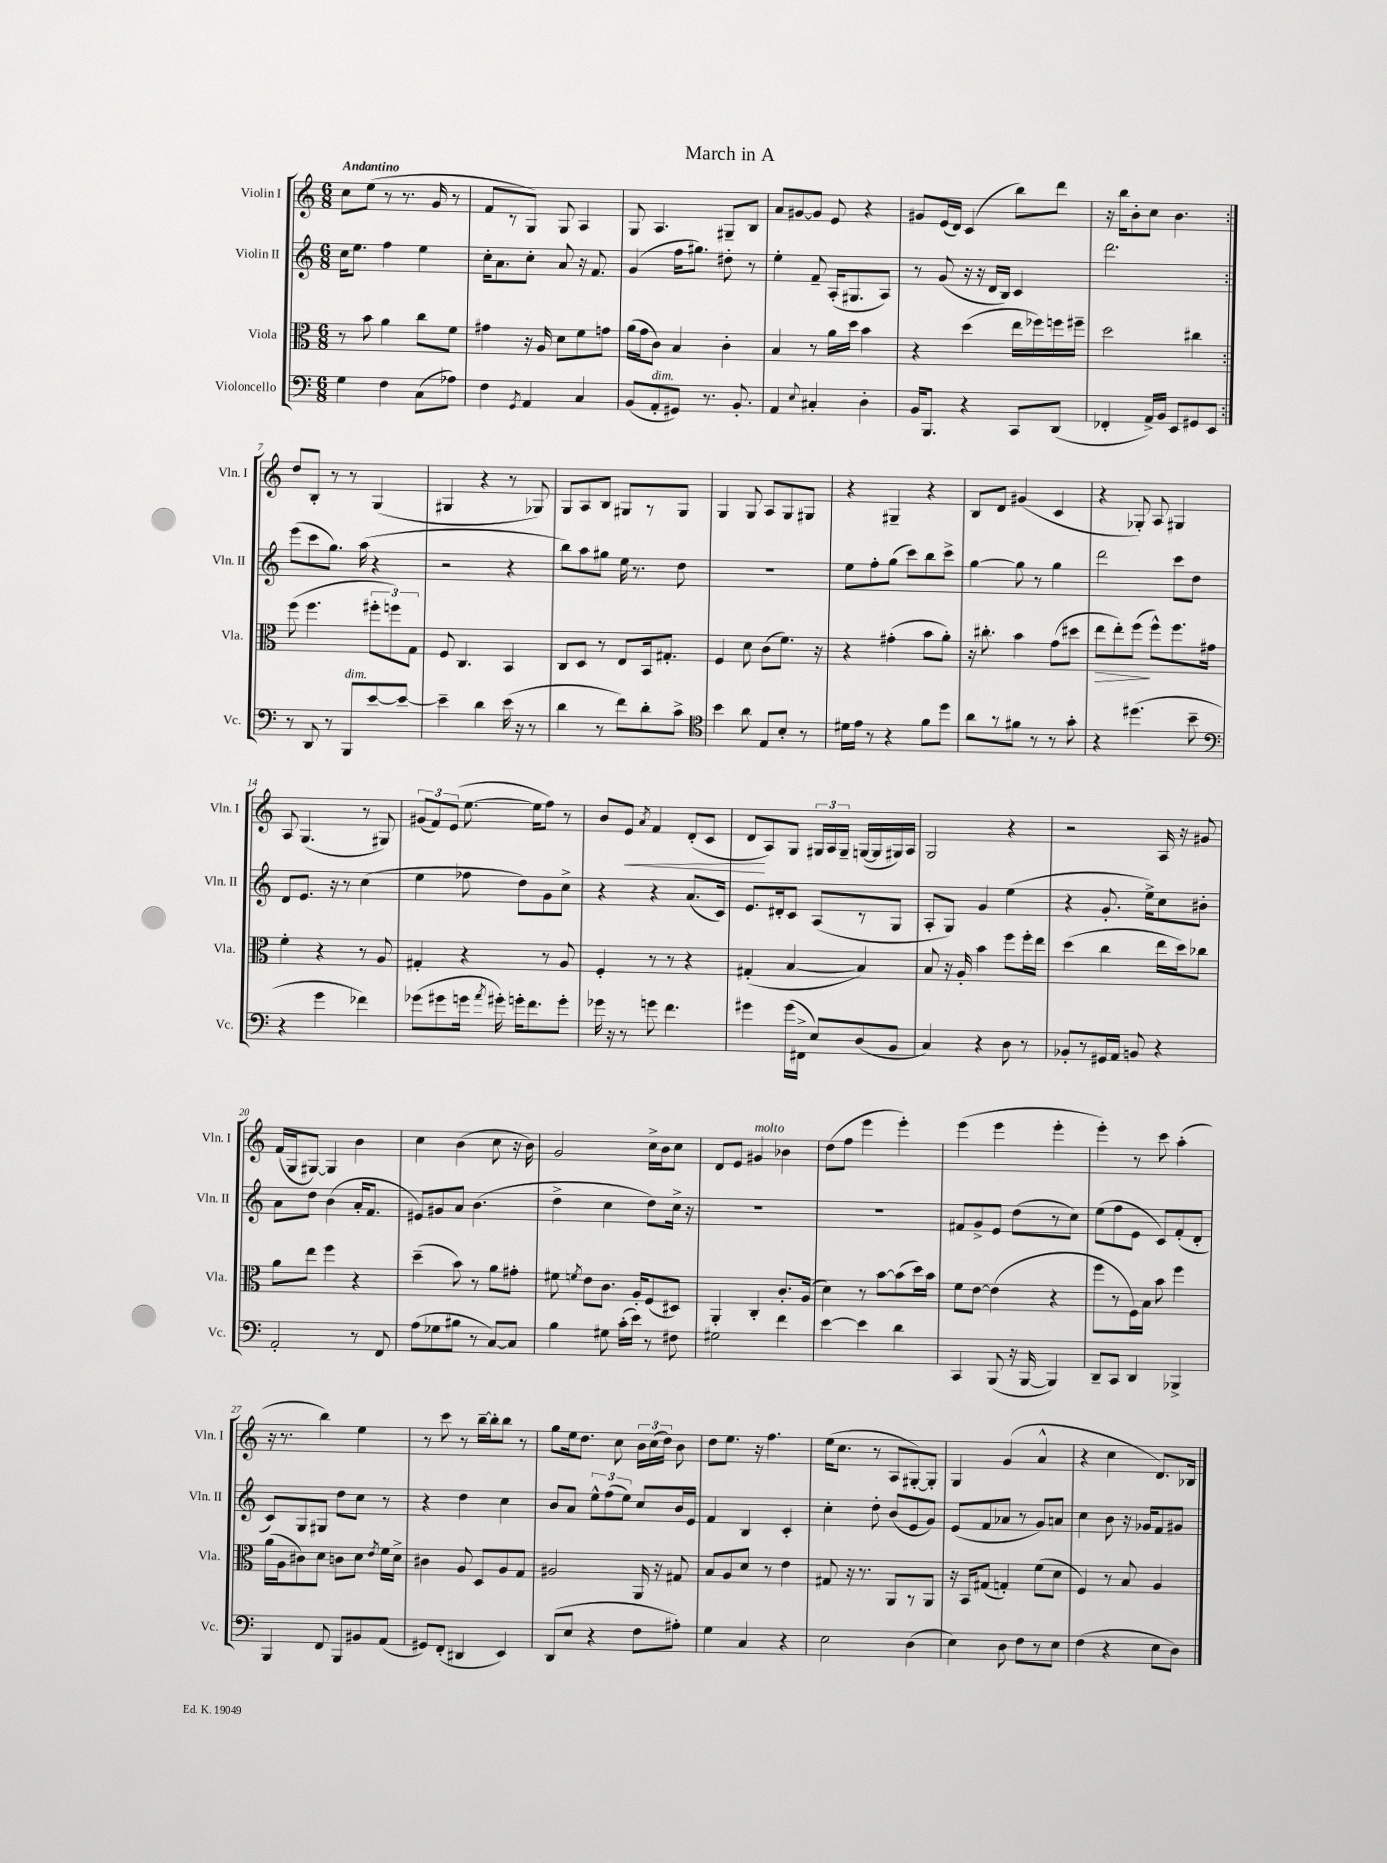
\header { title = "March in A" }
<<
\new StaffGroup <<
\new Staff = "s0" \with { instrumentName = "Violin I" shortInstrumentName = "Vln. I" } {
    \clef treble \key c \major \numericTimeSignature \time 6/8 \tempo "Andantino"
    \autoBeamOff \repeat volta 2 { c''8[ e''8]( r8 r8. g'16 r8 |
    f'8[ r8 g8]) g8 a4 |
    g8 a4. gis8[-- b8] |
    a'8[ gis'8~ gis'8] e'8 r4 |
    gis'8[ e'16( d'16]) c'4( b''8[) d'''8] |
    r16 b''16[ b'8-. c''8] b'4. | }
    d''8[ b8]-. r8 r8 g4( |
    gis4 r4 r8 ges8) |
    g8[ a8 b8] gis8[ r8 gis8] |
    g4 g8 a8[ g8 gis8] |
    r4 gis4-- r4 |
    b8[ d'8] gis'4( c'4 |
    r4 ges8-.) a8 gis4 |
    a8 g4.( r8 gis8) |
    \tuplet 3/2 { gis'8[( f'8) e'8]( } e''8.~ e''16[ f''8]) r8 |
    b'8[ e'8]\< \acciaccatura { a'8 } f'4 d'8[-.( c'8] |
    d'8[\! a8) g8] \tuplet 3/2 { gis16[ a16 gis16]-- } g16[~( g16 gis16) a16] |
    g2 r4 |
    r2 a16 r16 gis'8 |
    f'16[( g16 gis8]~) gis4 b'4 |
    c''4 b'4( c''8 r16 b'16) |
    g'2 c''16[-> b'16 c''8] |
    d'8[ e'8] gis'4^\markup { \italic "molto" } bes'4 |
    d''8[( f''8] e'''4 e'''4-.) |
    e'''4( e'''4 e'''4-. |
    e'''4-.) r8 c'''8 a''4-.( |
    r16 r8. b''4) e''4 |
    r8 c'''8 r8 b''16[~-- b''16-. b''8] r8 |
    g''8[ e''16 d''8.] c''8 \tuplet 3/2 { b'16[ c''16( d''16]) } b'8 |
    d''8[ e''8.] r16 f''4. |
    e''16[( c''8.] r8 a8[ gis8~-.) gis8]-. |
    g4 g'4( a'4-^ |
    r4 c''4 d'8.[) bes16] \bar "|." |
}
\new Staff = "s1" \with { instrumentName = "Violin II" shortInstrumentName = "Vln. II" } {
    \clef treble \key c \major \numericTimeSignature \time 6/8
    \autoBeamOff \repeat volta 2 { c''16[ e''8.] f''4 e''4 |
    c''16[-. a'8. c''8]-. a'8 r16 f'8. |
    g'4( f''16[ gis''8.]) dis''8-. r8 |
    e''4-. f'8-- a16[-.( gis8. a8]) |
    r8 g'8( r16 r16 d'16[ b16]) c'4 |
    d'''2. | }
    e'''8[( c'''8 g''8.]) a''16( r4 |
    r2 r4 |
    b''8[) a''8 gis''8] e''16 r8. d''8 |
    R2. |
    e''8[ f''8-. g''8]( c'''8[) b''8 c'''8]-> |
    g''4~ g''8 r8 g''4 |
    d'''2 c'''8[ d''8] |
    d'8[ e'8.] r16 r8 c''4( |
    e''4 fes''8 d''8[) g'8 c''8]-> |
    r4 r4 a'8.[( c'16]) |
    e'8.[ dis'16-. c'8] a8[( r8 g8] |
    a8[-. g8]) g'4 e''4( |
    r4 g'8.-. e''16[->) c''8 bis'8]-. |
    a'8[ d''8] b'4( a'16[-. f'8.] |
    eis'8[) gis'8 a'8] b'4.( |
    d''4-> c''4 d''8[) c''16]-> r16 |
    R2. |
    R2. |
    fis'8[ g'8-> e'8] d''8[( r8 c''8]) |
    e''8[( f''8 e'8] c'8[) f'8-.( d'8]-. |
    c'8[) g8 gis8] d''8[ c''8] r8 |
    r4 d''4 c''4 |
    b'8[ a'8] \tuplet 3/2 { e''8[-^ f''8( e''8]) } c''8[ b'16 e'16] |
    f'4 b4 c'4-. |
    c''4-. d''8-. b'8[( e'8 g'8]) |
    e'8[( f'8 aes'8] r8 g'8[) a'8] |
    c''4 b'8 r16 ges'16[ f'8 gis'8] \bar "|." |
}
\new Staff = "s2" \with { instrumentName = "Viola" shortInstrumentName = "Vla." } {
    \clef alto \key c \major \numericTimeSignature \time 6/8
    \autoBeamOff \repeat volta 2 { r8 b'8 a'4 c''8[ f'8] |
    gis'4 r16 a16 d'8[ f'8 g'8] |
    a'16[( g'16 c'8]) b4 c'4-. |
    b4 r8 a'16[ d''16] b'4 |
    r4 d''4( e''16[ fes''16) f''16 fis''16]-- |
    d''2 cis''4 | }
    f''8( f''4. \tuplet 3/2 { fis''8[-. f''8) g8] } |
    f8 c4. b,4 |
    c8[ d8] r8 e8[ b,16 gis8.]-. |
    f4 d'8 c'8[( f'8.]) r16 |
    r4 gis'4-.( b'8[ a'8]-.) |
    r16 cis''8.-. b'4 g'8[( dis''8] |
    e''8[\> e''8-.) f''8]\!( f''8[-^) f''8. gis'16] |
    f'4-. r4 r8 a8 |
    gis4-. r4 r8 a8 |
    f4-. r8 r8 r4 |
    gis4-.( b4~ b4) |
    b8 r16 a16-. b'4 f''8[ f''16-. e''16] |
    d''4( c''4 e''16[ d''16) ces''8] |
    a'8[ e''8] f''4 r4 |
    d''4--( b'8) r8 a'8[ gis'8]-. |
    fis'8 \acciaccatura { f'8 } e'8[ c'8.] a16[-. f8( dis8]) |
    a,4-. c4-. c'8.[-. a16]( |
    d'4) r8 b'8[~ b'8( d''16) b'16] |
    f'8[ e'8]~ e'4( r4 |
    f''8[ r8 f16) b16] b'8 f''4 |
    a'16[( a16 cis'8) d'8] c'8[ d'8] \acciaccatura { e'8 } f'16[ d'16]-> |
    cis'4 a8 d8[ a8 g8] |
    ais2 a,16 r16 gis8 |
    b8[ a8 d'8] r8 e'4 |
    gis8 r16 r8. a,8[ r8 a,8] |
    r16 b,16[ gis8]( g4-.) f'8[( d'8] |
    f4) r8 b8 a4 \bar "|." |
}
\new Staff = "s3" \with { instrumentName = "Violoncello" shortInstrumentName = "Vc." } {
    \clef bass \key c \major \numericTimeSignature \time 6/8
    \autoBeamOff \repeat volta 2 { g4 f4 c8[( aes8]) |
    f4 \acciaccatura { g,8 } a,4 c4 |
    b,8[( a,8-.^\markup { \italic "dim." } gis,8]) r8. b,8.-. |
    a,4 \appoggiatura { e8 } cis4-. d4-. |
    b,16[ b,,8.] r4 c,8[ d,8]( |
    fes,4-. a,16[->) b,16] e,8[ gis,8 e,8] | }
    r8 d,8 r8 b,,8[^\markup { \italic "dim." } e'8~ e'8]~ |
    e'4-- d'4 e'16( r16 r8 |
    d'4 r8 f'8[) d'8-. c'8]-> |
    \clef tenor b'4 a'8 e8[ b8]-. r8 |
    dis'16[ e'16] r8 r4 f'8[ d''8] |
    a'8[ r8 fis'8] r8 r8 g'8-. |
    r4 dis''4.( b'8-- |
    \clef bass r4 g'4 fes'4) |
    ges'8[( gis'8 g'16] \acciaccatura { a'8 } gis'16-.) g'16[-. f'8. g'8]-. |
    ges'16 r16 r8 g'8 f'4. |
    gis'4 gis'16[( fis,16]-> e8[) d8( b,8] |
    c4) r4 d8 r8 |
    bes,8[-. r8 gis,16 a,16] b,8 r4 |
    a,2-. r8 f,8 |
    a8[( ges8 bis8] r8 c8[~) c8] |
    b4 gis8 c'16[-.( e'16]) r8 fis8 |
    gis2 f'4 |
    e'4~ e'4 d'4 |
    c,4 b,,8( r16 b,,16~ b,,4) |
    d,8[-- c,8] d,4 bes,,4-> |
    b,,4 f,8 b,,8[ bis,8 a,8]( |
    gis,8[) f,8]-.( dis,4 e,4) |
    d,8[( e8] r4 f8[ ais8]-.) |
    g4 c4 r4 |
    e2 d4( |
    e4) d8 f8[ r8 e8] |
    f4( r4 e8[ d8]) \bar "|." |
}
>>
>>
